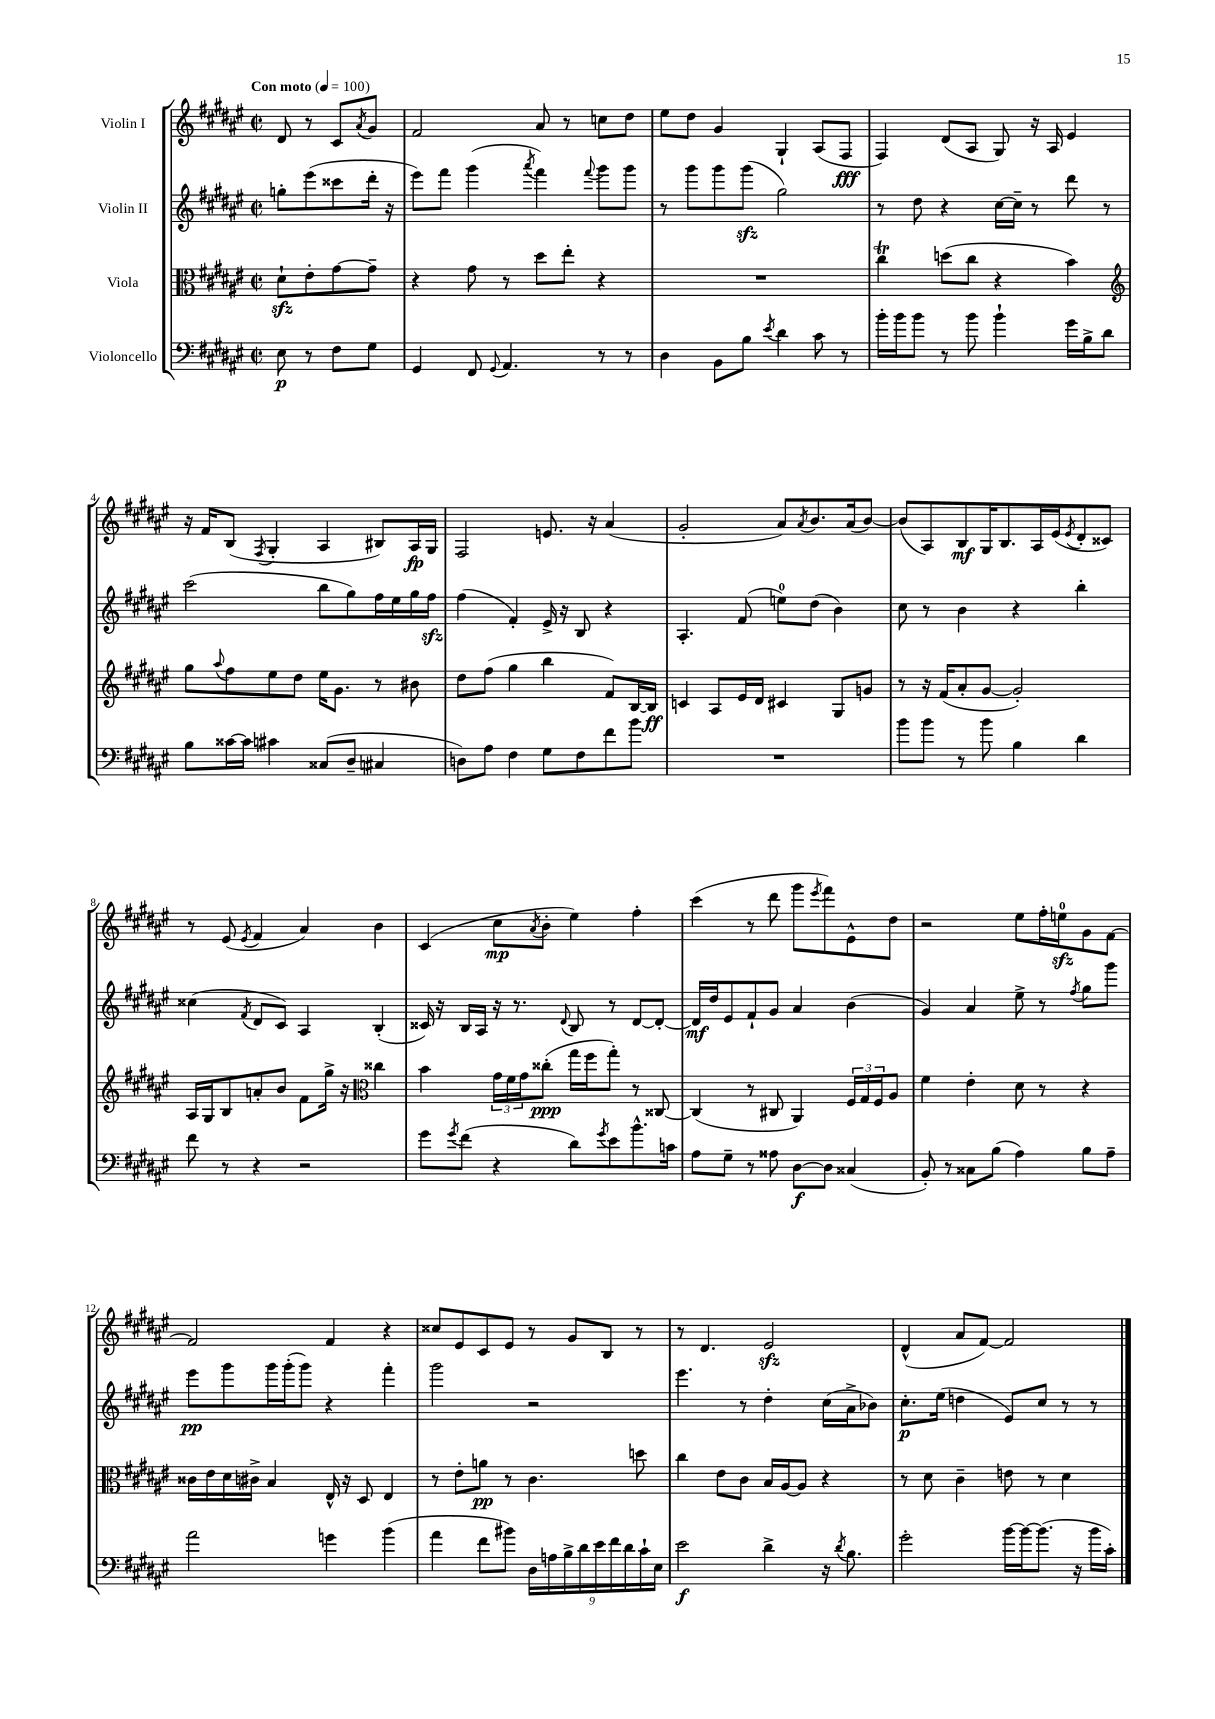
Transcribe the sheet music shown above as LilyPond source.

<<
\new StaffGroup <<
\new Staff = "s0" \with { instrumentName = "Violin I" } {
    \clef treble \key fis \major \defaultTimeSignature \time 2/2 \partial 2 \tempo "Con moto" 4 = 100
    dis'8 r8 cis'8 \acciaccatura { ais'8 } gis'8 |
    fis'2 ais'8 r8 c''8 dis''8 |
    eis''8 dis''8 gis'4 gis4-! ais8( fis8\fff |
    fis4) dis'8( ais8 gis8) r16 ais16 eis'4 |
    r16 fis'16 b8( \acciaccatura { fis8 } gis4-. ais4 bis8) ais16\fp gis16 |
    fis2 e'8. r16 ais'4( |
    gis'2-. ais'8) \acciaccatura { ais'8 } b'8. ais'16( b'8~) |
    b'8( ais8) b8\mf gis16 b8. ais16 eis'16( \acciaccatura { eis'8 } dis'8-. cisis'8) |
    r8 eis'8( \acciaccatura { eis'8 } fis'4 ais'4) b'4 |
    cis'4( cis''8\mp \acciaccatura { ais'8 } b'8-. eis''4) fis''4-. |
    cis'''4( r8 dis'''8 gis'''8 \acciaccatura { eis'''8 } fis'''8) eis'8-^ dis''8 |
    r2 eis''8 fis''16-. e''16-0\sfz gis'8 fis'8~ |
    fis'2 fis'4 r4 |
    cisis''8 eis'8 cis'8 eis'8 r8 gis'8 b8 r8 |
    r8 dis'4. eis'2\sfz |
    dis'4-^( ais'8 fis'8~) fis'2 \bar "|." |
}
\new Staff = "s1" \with { instrumentName = "Violin II" } {
    \clef treble \key fis \major \defaultTimeSignature \time 2/2 \partial 2
    g''8-. eis'''8( cisis'''8 dis'''16-. r16 |
    eis'''8) fis'''8 gis'''4( \acciaccatura { ais'''8 } fis'''4) \appoggiatura { fis'''8 } gis'''8 gis'''8 |
    r8 gis'''8 gis'''8 gis'''8\sfz( gis''2) |
    r8 dis''8 r4 cis''16~ cis''16-- r8 dis'''8 r8 |
    cis'''2( b''8 gis''8) fis''16 eis''16 gis''16 fis''16\sfz |
    fis''4( fis'4-.) eis'16-> r16 b8 r4 |
    ais4.-. fis'8( e''8-0) dis''8( b'4) |
    cis''8 r8 b'4 r4 b''4-. |
    cisis''4( \acciaccatura { fis'8 } dis'8 cis'8) ais4 b4-.( |
    cisis'16) r16 b16 ais16 r16 r8. \appoggiatura { dis'8 } b8 r8 dis'8~ dis'8~-. |
    dis'16\mf dis''16 eis'8 fis'8-! gis'8 ais'4 b'4( |
    gis'4) ais'4 eis''8-> r8 \acciaccatura { fis''8 } gis''8 gis'''8 |
    eis'''8\pp gis'''8 gis'''16 gis'''16-.( gis'''8) r4 fis'''4-. |
    gis'''2 r2 |
    eis'''4. r8 dis''4-. cis''16( ais'16-> bes'8) |
    cis''8.-.\p eis''16( d''4 eis'8) cis''8 r8 r8 \bar "|." |
}
\new Staff = "s2" \with { instrumentName = "Viola" } {
    \clef alto \key fis \major \defaultTimeSignature \time 2/2 \partial 2
    dis'8-!\sfz eis'8-. gis'8~ gis'8-- |
    r4 gis'8 r8 dis''8 eis''8-. r4 |
    R1 |
    cis''4\trill d''8( cis''8 r4 b'4) |
    \clef treble gis''8 \appoggiatura { ais''8 } fis''8 eis''8 dis''8 eis''16 gis'8. r8 bis'8 |
    dis''8 fis''8( gis''4 b''4 fis'8) b16~ b16\ff |
    c'4 ais8 eis'16 dis'16 cis'4 gis8 g'8 |
    r8 r16 fis'16( ais'8-. gis'8~ gis'2-.) |
    ais16 gis16 b8 a'8-. b'8 fis'8 gis''16-> r16 \clef alto cisis''4 |
    b'4 \tuplet 3/2 { gis'16 fis'16 gis'16 } cisis''8-.\ppp( gis''16 fis''16 gis''8-.) r8 cisis8~ |
    cisis4( r8 cis8 ais,4) \tuplet 3/2 { fis16 gis16 fis16 } ais8 |
    fis'4 eis'4-. dis'8 r8 r4 |
    cisis'16 eis'16 dis'16 cis'16-> b4 eis16-^ r16 dis8 eis4 |
    r8 eis'8-. a'8\pp r8 cis'4. d''8 |
    cis''4 eis'8 cis'8 b16 ais16~ ais8 r4 |
    r8 dis'8 cis'4-- e'8 r8 dis'4 \bar "|." |
}
\new Staff = "s3" \with { instrumentName = "Violoncello" } {
    \clef bass \key fis \major \defaultTimeSignature \time 2/2 \partial 2
    eis8\p r8 fis8 gis8 |
    gis,4 fis,8 \appoggiatura { gis,8 } ais,4. r8 r8 |
    dis4 b,8 b8 \acciaccatura { eis'8 } dis'4 cis'8 r8 |
    b'16-. b'16 b'8 r8 b'8 b'4-! gis'16 b16-> dis'8 |
    b8 cisis'16~ cisis'16 cis'4 cisis8( dis8-- cis4 |
    d8) ais8 fis4 gis8 fis8 fis'8 b'8 |
    R1 |
    b'8 b'8 r8 b'8 b4 dis'4 |
    fis'8 r8 r4 r2 |
    gis'8 \acciaccatura { gis'8 } fis'8( r4 dis'8) \acciaccatura { gis'8 } eis'8 b'8.-^ c'16 |
    ais8 gis8-- r8 aisis8 dis8~\f dis8 cisis4( |
    b,8-.) r8 cisis8 b8( ais4) b8 ais8-- |
    ais'2 g'4 b'4( |
    ais'4 fis'8 bis'8) \tuplet 9/8 { dis16 a16 b16-> dis'16 eis'16 fis'16 dis'16 cis'16-! eis16 } |
    eis'2\f dis'4-> r16 \acciaccatura { dis'8 } b8. |
    gis'2-. b'16~ b'16~ b'8.( r16 b'16 cis'16-.) \bar "|." |
}
>>
>>
